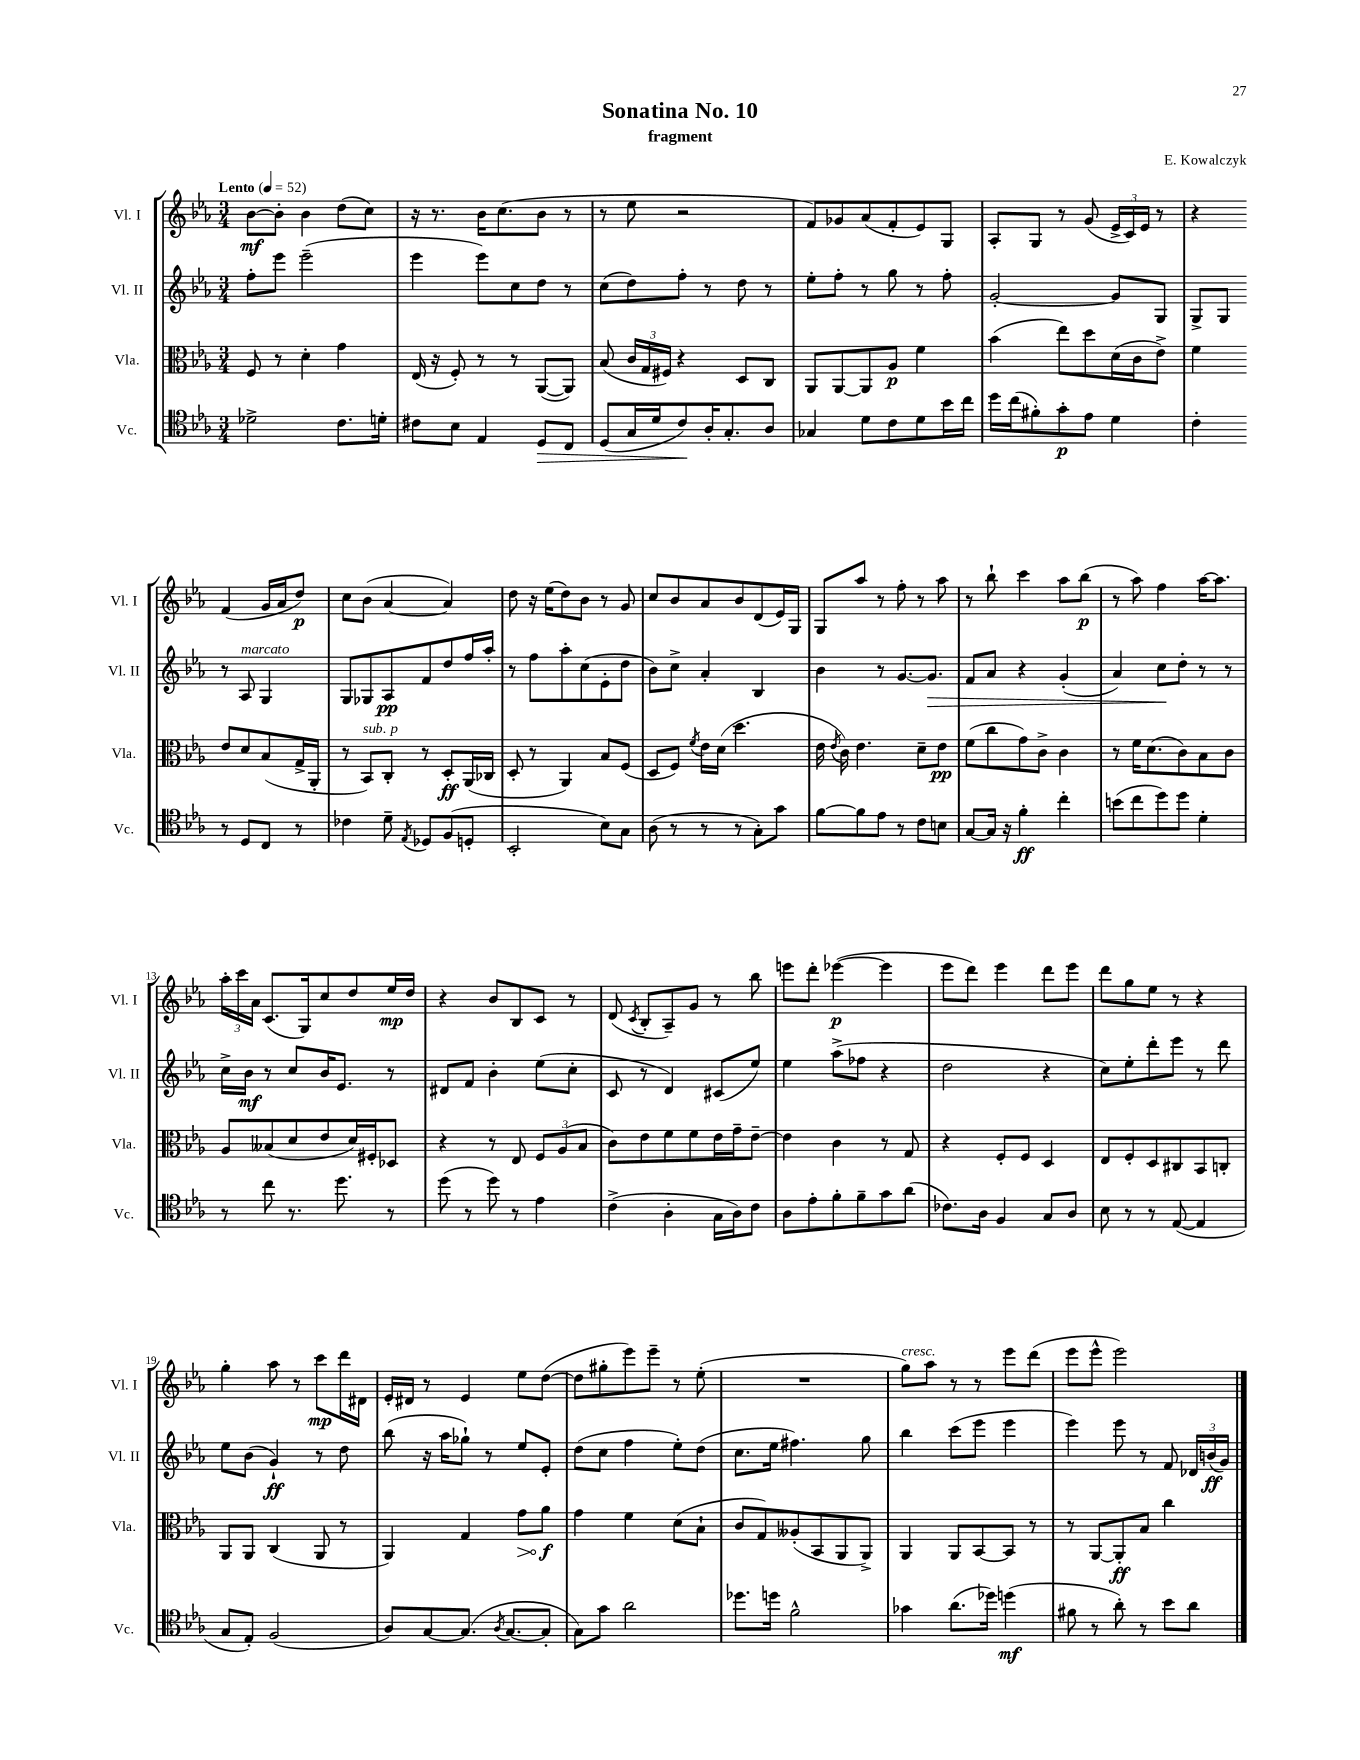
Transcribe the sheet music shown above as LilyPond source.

\header { title = "Sonatina No. 10" composer = "E. Kowalczyk" subtitle = "fragment" }
<<
\new StaffGroup <<
\new Staff = "s0" \with { instrumentName = "Vl. I" shortInstrumentName = "Vl. I" } {
    \clef treble \key ees \major \numericTimeSignature \time 3/4 \tempo "Lento" 4 = 52
    \autoBeamOff bes'8[~\mf bes'8]-. bes'4 d''8[( c''8]) |
    r16 r8. bes'16[ c''8.( bes'8] r8 |
    r8 ees''8 r2 |
    f'8[) ges'8 aes'8( f'8-. ees'8) g8] |
    aes8[-. g8] r8 g'8( \tuplet 3/2 { ees'16[-> c'16) ees'16] } r8 |
    r4 f'4( g'16[ aes'16 d''8]\p) |
    c''8[ bes'8]( aes'4~ aes'4) |
    d''8 r16 ees''16[( d''8) bes'8] r8 g'8 |
    c''8[ bes'8 aes'8 bes'8 d'8( ees'16) g16] |
    g8[ aes''8] r8 f''8-. r8 aes''8 |
    r8 bes''8-! c'''4 aes''8[ bes''8]\p( |
    r8 aes''8) f''4 aes''16[~ aes''8.] |
    \tuplet 3/2 { aes''16[-. c'''16 aes'16] } c'8.[( g16) c''8 d''8 ees''16\mp d''16] |
    r4 bes'8[ bes8 c'8] r8 |
    d'8( \acciaccatura { c'8 } bes8[-. aes8--) g'8] r8 bes''8 |
    e'''8[ d'''8]-. ees'''4~\p( ees'''4 |
    ees'''8[ d'''8]) ees'''4 d'''8[ ees'''8] |
    d'''8[ g''8 ees''8] r8 r4 |
    g''4-. aes''8 r8 c'''8[\mp d'''16 dis'16] |
    ees'16[-. dis'16] r8 ees'4 ees''8[ d''8]~( |
    d''8[ gis''8-. ees'''8) ees'''8]-- r8 ees''8-.( |
    R2. |
    g''8[^\markup { \italic "cresc." }) aes''8] r8 r8 ees'''8[ d'''8]( |
    ees'''8[ ees'''8]-^ ees'''2) \bar "|." |
}
\new Staff = "s1" \with { instrumentName = "Vl. II" shortInstrumentName = "Vl. II" } {
    \clef treble \key ees \major \numericTimeSignature \time 3/4
    \autoBeamOff f''8[-. ees'''8] ees'''2--( |
    ees'''4 ees'''8[) c''8 d''8] r8 |
    c''8[( d''8) f''8]-. r8 d''8 r8 |
    ees''8[-. f''8]-. r8 g''8 r8 f''8-. |
    g'2~-. g'8[ g8] |
    g8[-> g8] r8 aes8^\markup { \italic "marcato" } g4 |
    g8[ ges8 aes8\pp f'8 d''8 f''16 aes''16]-. |
    r8 f''8[ aes''8-. c''8( ees'8-. d''8] |
    bes'8[) c''8]-> aes'4-. bes4 |
    bes'4 r8 g'8.[~ g'8.]\> |
    f'8[ aes'8] r4 g'4-.( |
    aes'4) c''8[\! d''8]-. r8 r8 |
    c''16[-> bes'16]\mf r8 c''8[ bes'16 ees'8.] r8 |
    dis'8[ f'8] bes'4-. ees''8[( c''8]-. |
    c'8 r8 d'4) cis'8[( ees''8]) |
    ees''4 aes''8[->( fes''8] r4 |
    d''2 r4 |
    c''8[) ees''8-. d'''8-. ees'''8] r8 d'''8 |
    ees''8[ bes'8]( g'4-!\ff) r8 d''8 |
    bes''8( r16 aes''16[ ges''8]-!) r8 ees''8[ ees'8]-. |
    d''8[( c''8] f''4 ees''8[-.) d''8]( |
    c''8.[ ees''16] fis''4.) g''8 |
    bes''4 c'''8[( ees'''8] ees'''4 |
    ees'''4) ees'''8 r8 f'8 \tuplet 3/2 { des'16[ b'16\ff( g'16]) } \bar "|." |
}
\new Staff = "s2" \with { instrumentName = "Vla." shortInstrumentName = "Vla." } {
    \clef alto \key ees \major \numericTimeSignature \time 3/4
    \autoBeamOff f8 r8 d'4-. g'4 |
    ees16( r16 f8-.) r8 r8 aes,8[~( aes,8]) |
    bes8( \tuplet 3/2 { c'16[ g16 fis16]) } r4 d8[ c8] |
    aes,8[ aes,8~ aes,8 aes8]\p f'4 |
    bes'4( ees''8[) d''8 d'16( c'16 ees'8]->) |
    f'4 ees'8[ d'8 bes8( g16-> aes,16]-. |
    r8 bes,8[^\markup { \italic "sub. p" }) c8]-. r8 d8[-.\ff aes,16( ces16] |
    d8-. r8 aes,4) bes8[ f8]( |
    d8[ f8]) \acciaccatura { f'8 } ees'16[ d'16]( d''4. |
    ees'16 \acciaccatura { ees'8 } c'16) ees'4. d'8[-- ees'8]\pp |
    f'8[( c''8 g'8) c'8]-> c'4 |
    r8 f'16[ d'8.( c'8) bes8 c'8] |
    aes8[ beses8( d'8 ees'8 d'16) fis16-. des8] |
    r4 r8 ees8 \tuplet 3/2 { f8[ aes8( bes8] } |
    c'8[) ees'8 f'8 f'8 ees'16 g'16-- ees'8]~-- |
    ees'4 c'4 r8 g8 |
    r4 f8[-. f8] d4 |
    ees8[ f8-. d8 cis8 bes,8 c8]-. |
    aes,8[ aes,8] c4( aes,8 r8 |
    aes,4) g4 \once \override Hairpin.circled-tip = ##t g'8[\> aes'8]\f\! |
    g'4 f'4 d'8[( bes8]-! |
    c'8[ g8) aeses8-.( bes,8 aes,8 aes,8]->) |
    aes,4 aes,8[ bes,8~ bes,8] r8 |
    r8 aes,8[~ aes,8-.\ff bes8] c''4 \bar "|." |
}
\new Staff = "s3" \with { instrumentName = "Vc." shortInstrumentName = "Vc." } {
    \clef tenor \key ees \major \numericTimeSignature \time 3/4
    \autoBeamOff des'2-> c'8.[ d'16]-. |
    cis'8[ bes8] ees4 d8[\> c8] |
    d8[( g16 d'16 c'8\!) aes16-. g8.-. aes8] |
    ges4 d'8[ c'8 d'8 bes'16 c''16] |
    d''16[ c''16( fis'8-.) g'8-.\p ees'8] d'4 |
    c'4-. r8 d8[ c8] r8 |
    ces'4 d'8-- \acciaccatura { ees8 } des8[ f8( d8]-. |
    bes,2-. bes8[) g8] |
    aes8( r8 r8 r8 g8[-.) g'8] |
    f'8[~ f'8 ees'8] r8 c'8[ b8] |
    g8[~ g16] r16 f'4-.\ff c''4-. |
    b'8[( c''8 d''8) d''8] d'4-. |
    r8 c''8 r8. d''8. r8 |
    d''8( r8 d''8) r8 ees'4 |
    c'4->( aes4-. g16[ aes16) c'8] |
    aes8[ ees'8-. f'8-. f'8-- g'8 aes'8]( |
    ces'8.[) aes16] f4 g8[ aes8] |
    bes8 r8 r8 ees8~( ees4 |
    g8[ ees8]-.) f2( |
    aes8[) g8~ g8.]( \acciaccatura { aes8 } g8.[~ g8]-. |
    g8[) g'8] aes'2 |
    des''8.[ d''16] f'2-^ |
    ges'4 aes'8.[( des''16]) d''4\mf( |
    fis'8 r8 aes'8-.) r8 bes'8[ aes'8] \bar "|." |
}
>>
>>
